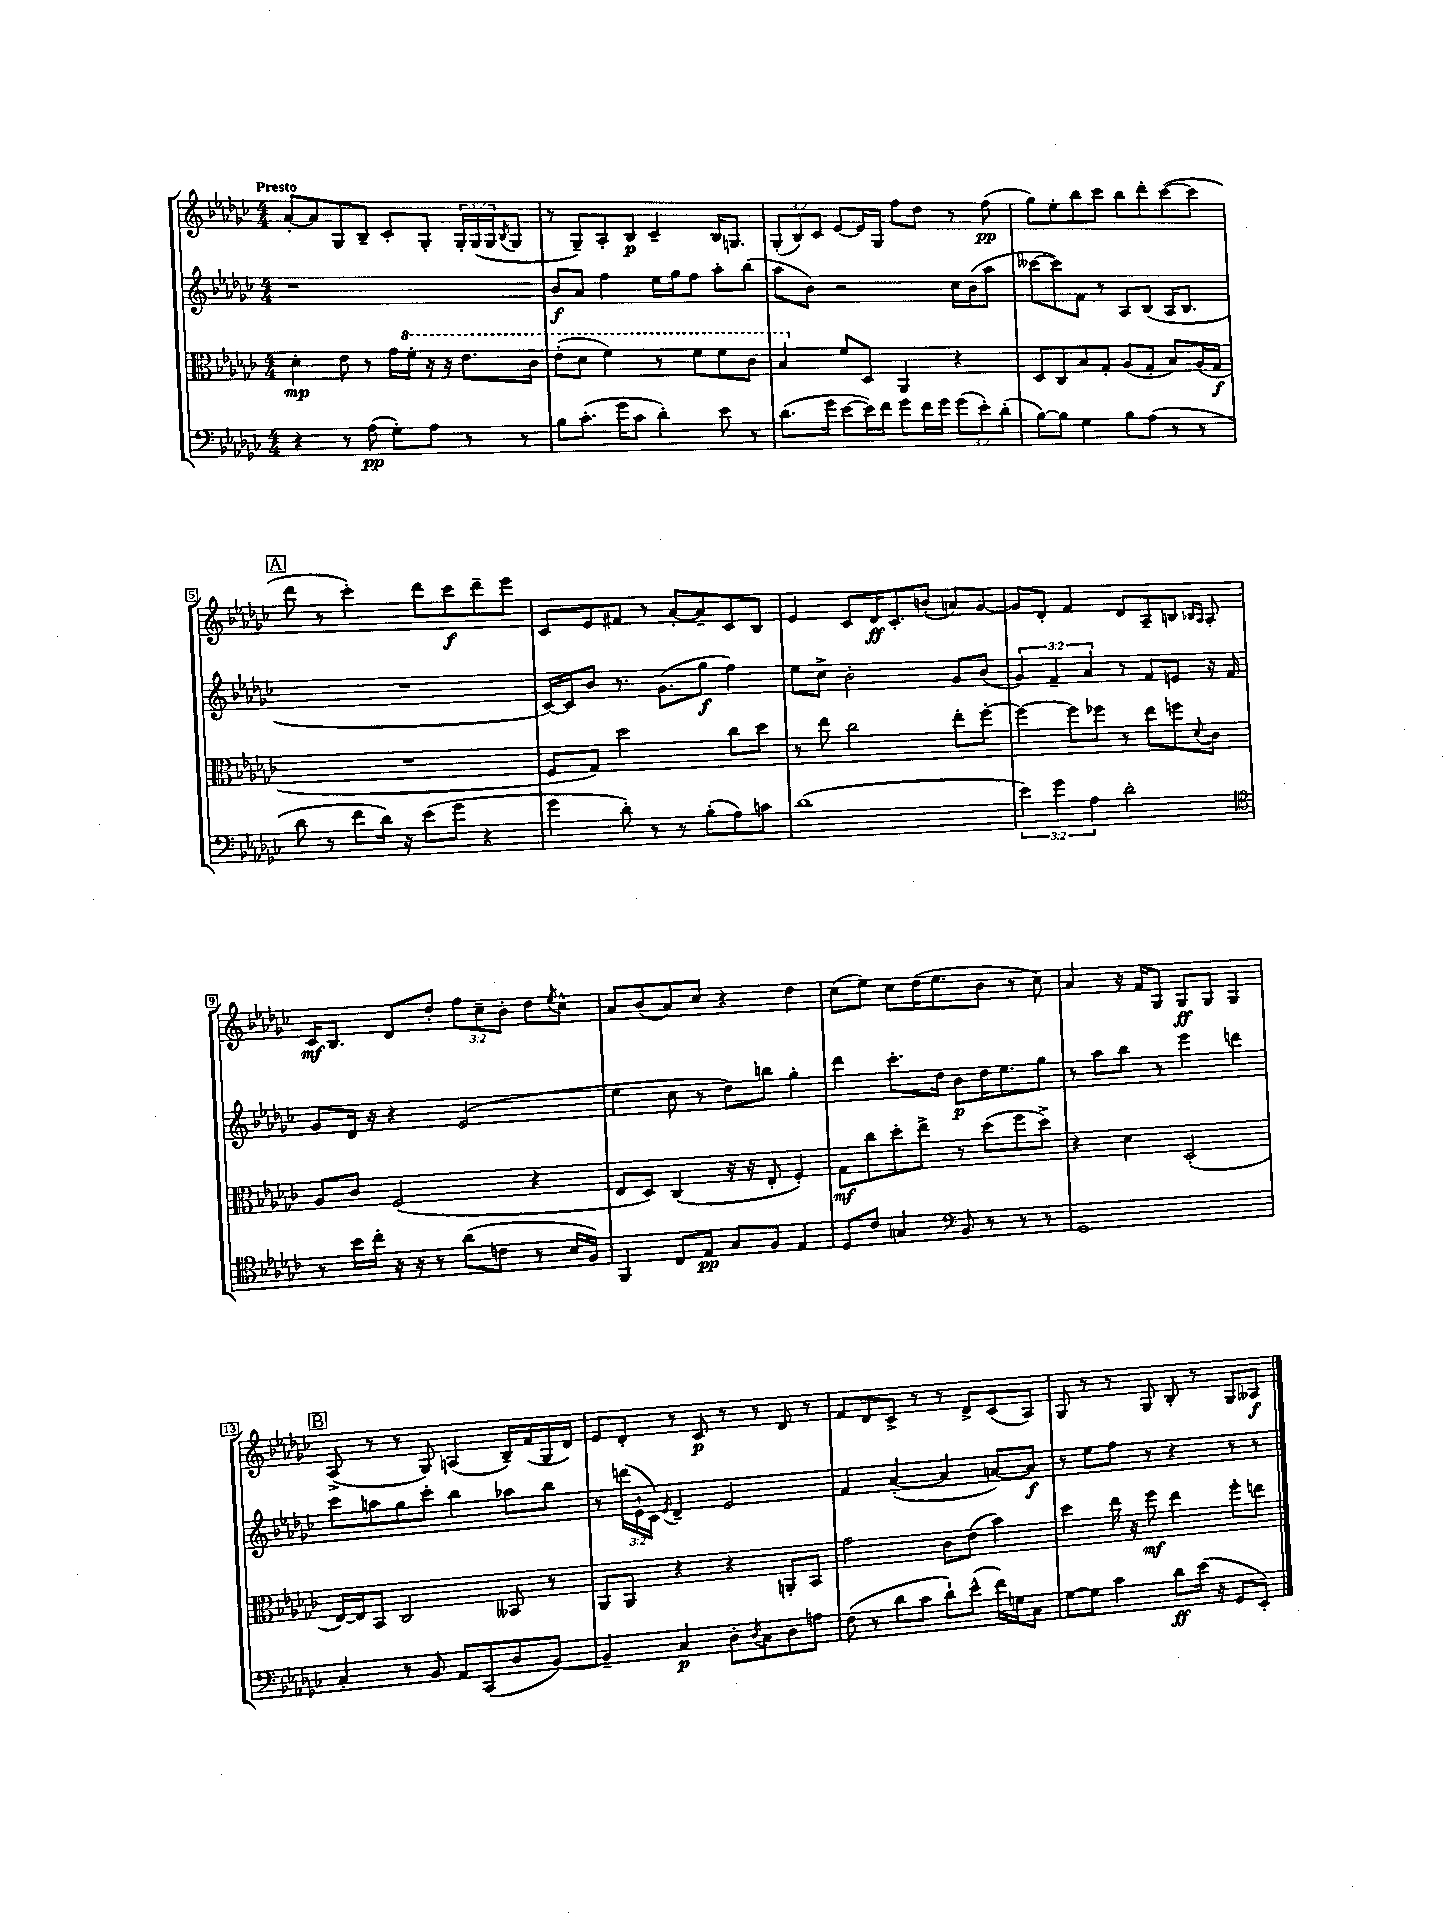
<<
\new StaffGroup <<
\new Staff = "s0" {
    \clef treble \key ges \major \numericTimeSignature \time 4/4 \override Staff.TupletNumber.text = #tuplet-number::calc-fraction-text \tempo "Presto"
    aes'8~-. aes'8 ges8 bes8-- ces'8-. ges8-. \tuplet 3/2 { ges16-. ges16( ges16 } \acciaccatura { bes8 } ges8 |
    r8 ges8--) aes8-. bes8\p ces'4-- bes16 g8. |
    \tuplet 3/2 { ges8-.( bes8) ces'8 } ees'8~ ees'16 ges16 f''8 des''8 r8 f''8\pp( |
    ges''8) ees''8-. bes''8 ces'''8 bes''8 des'''8-. ces'''8~( ces'''8 |
    \mark \markup { \box "A" } des'''8 r8 ces'''4-.) des'''8 ces'''8\f des'''8-- ees'''8 |
    ces'8 ees'8 fis'8 r8 aes'8~-. aes'8-- ces'8 bes8 |
    ees'4 ces'8 des'16\ff ces'8.-. b'8-.( a'8) ges'8~ |
    ges'8 des'8-. f'4 des'8 aes8-- b8 \grace { bes16 aes16 } aes8-. |
    ces'16\mf bes8. des'8 des''8-. \tuplet 3/2 { f''8 ces''8-- bes'8-. } des''8 \acciaccatura { ees''8 } ces''8-^ |
    aes'8 bes'8( aes'8) ces''8 r4 des''4 |
    ces''8( ees''8) ces''8 des''16( ees''8. bes'8 r8 ces''8) |
    aes'4 r16 f'16 ges8 ges8\ff ges8 ges4 |
    \mark \markup { \box "B" } aes8->( r8 r8 ges8) a4( bes16--) f'16( ges16 des'16) |
    ees'8 des'8-. r8 ces'8\p r8 r8 des'8 r8 |
    f'8 des'8 ces'8-> r8 r8 des'8-> ces'8( aes8) |
    ges8 r8 r8 ges8 bes8-. r8 ges8 aeses8\f \bar "|." |
}
\new Staff = "s1" {
    \clef treble \key ges \major \numericTimeSignature \time 4/4 \override Staff.TupletNumber.text = #tuplet-number::calc-fraction-text
    r1 |
    bes'8\f aes'8 f''4 ees''16 ges''16 f''8 aes''8-. bes''8( |
    aes''8 bes'8) r2 ces''16 bes'16( aes''8 |
    ceses'''8~ ceses'''8) f'8 r8 aes8 bes8( aes16 bes8. |
    \mark \markup { \box "A" } R1 |
    ces'16~) ces'16 bes'8 r8. ges'8.( ges''8\f f''4) |
    ees''8 ces''8-> bes'2-. ges'8 bes'8( |
    \tuplet 3/2 { ges'4) f'4-- aes'4 } r8 f'8 e'8 r16 f'16 |
    ges'8 des'16 r16 r4 ees'2( |
    ees''4 ces''8 r8 des''8) b''8 ges''4-. |
    des'''4 ces'''8.-. des''16 bes'8\p des''16 ees''8. ges''8 |
    r8 aes''8 bes''8 r8 ees'''4 d'''4 |
    \mark \markup { \box "B" } ces'''8 a''8 ges''8 ces'''8-. bes''4 aes''8 bes''8 |
    r8 \tuplet 3/2 { d'''16( ees'16-! ces'16) } \acciaccatura { ees'8 } des'4-- ees'2 |
    f'4 aes'4~-.( aes'4 a'8~) a'8\f |
    r8 ees''8 f''8 r8 r4 r8 r8 \bar "|." |
}
\new Staff = "s2" {
    \clef alto \key ges \major \numericTimeSignature \time 4/4
    des'4-.\mp ees'8 r8 ges'16 \ottava #1 f''16-. r16 r16 ees''8. ces''16 |
    ees''8-.( des''8 f''4) r8 f''8 f''8 ces''8 |
    bes'4 \ottava #0 f'8 des8 aes,4 r4 |
    des8 ces8 bes8 ges8-. aes8( ges8-. bes8) aes16( ges16\f |
    \mark \markup { \box "A" } R1 |
    f8 ges8) des''2 ces''8 des''8 |
    r8 ees''8 ces''2 ees''8-. f''8~-. |
    f''4~ f''8 fes''8 r8 ees''8 f''8 \appoggiatura { des'8 } ces'8 |
    aes8 ces'8 f2( r4 |
    ees8 des8) ces4( r16 r16 ees8-. f4-.) |
    ges8\mf ces''8 des''8-. ees''8-> r8 des''8( f''8 des''8->) |
    r4 des'4 des2-.( |
    \mark \markup { \box "B" } ees16~) ees16 bes,8 ces2 beses,8 r8 |
    aes,8 aes,8 r4 r4 a,8-. bes,8 |
    ges'2 ces'8 ees'8( bes'4) |
    des''4 ees''16 r16 f''8\mf ees''4 f''8-. e''8 \bar "|." |
}
\new Staff = "s3" {
    \clef bass \key ges \major \numericTimeSignature \time 4/4 \override Staff.TupletNumber.text = #tuplet-number::calc-fraction-text
    r4 r8 aes8\pp( ges8-.) aes8 r8 r8 |
    bes8 ces'8.-.( ges'16 ces'8 des'4-.) ees'8 r8 |
    des'8.( ges'16 ees'8~ ees'16) f'16 ges'8 f'16 ges'16 \tuplet 3/2 { ges'8( ees'8-.) des'8-.( } |
    bes8~) bes8 ges4 bes8 aes8( r8 r8 |
    \mark \markup { \box "A" } des'8 r8 f'8 des'16) r16 ees'8( ges'8 r4 |
    ges'4 des'8-.) r8 r8 bes8-.( aes8) c'8 |
    des'1( |
    \tuplet 3/2 { ees'4) ges'4 aes4 } des'2-. |
    \clef tenor r8 bes'16 ces''16-. r16 r16 r8 aes'8( c'8 r8 bes16 f16) |
    f,4 ces8 ees8\pp ges8 f8 ees4 |
    des8 ces'8 g4 \clef bass bes,8 r8 r8 r8 |
    ges,1 |
    \mark \markup { \box "B" } ces4-. r8 bes,8 aes,8 ces,8( des8 bes,8~) |
    bes,4-- ces4\p des8-. \acciaccatura { des8 } ces8 des8 a8 |
    f8( r8 des'8 ces'8 des'8-!) ees'8-^( f'16) g16 ces8 |
    ges8~ ges8 ces'4 des'8\ff ees'16( r16 ges,8 ees,8-.) \bar "|." |
}
>>
>>
\layout { \context { \Score \override BarNumber.stencil = #(make-stencil-boxer 0.1 0.3 ly:text-interface::print) } }
